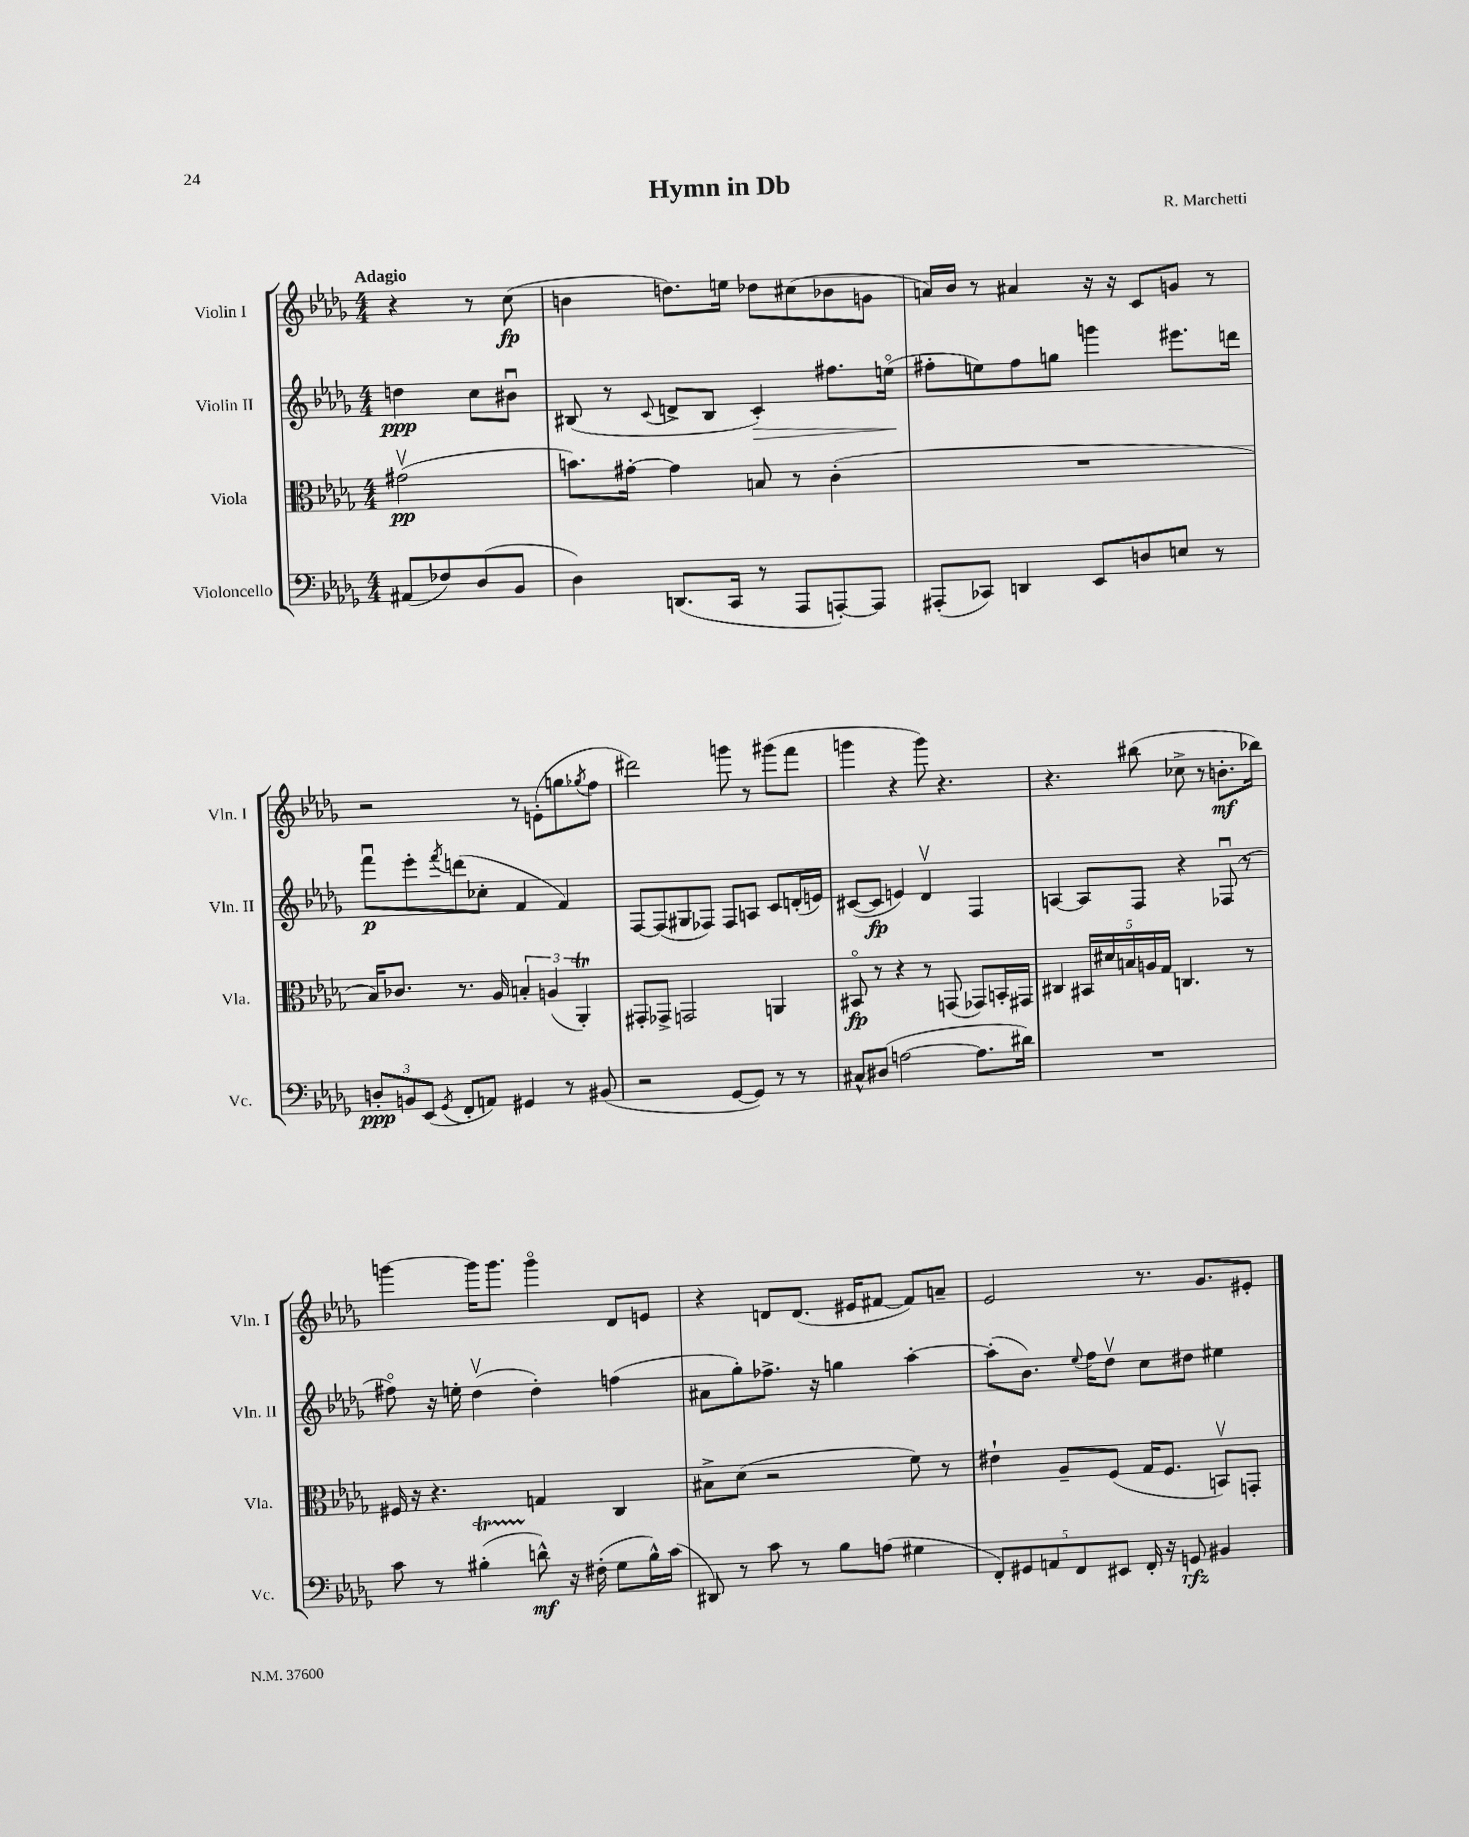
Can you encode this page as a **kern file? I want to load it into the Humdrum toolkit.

**kern	**kern	**kern	**kern
*staff4	*staff3	*staff2	*staff1
*clefF4	*clefC3	*clefG2	*clefG2
*k[b-e-a-d-g-]	*k[b-e-a-d-g-]	*k[b-e-a-d-g-]	*k[b-e-a-d-g-]
*M4/4	*M4/4	*M4/4	*M4/4
(8AA#/L	(2g#v\	4dd\	4r
8F-/)	.	.	.
(8D-/	.	8cc\L	8r
8BB-/J	.	8b#u\J	(8cc\
=	=	=	=
4D-\)	8.b\L)	(8B#/	4b\
.	.	8r	.
.	[16g#'\Jk	.	.
.	.	8qqc/	.
(8.DD/L	4g#\]	8d^/L	8.dd\L)
.	.	8B#/J	.
16CC/Jk	.	.	16ee\Jk
8r	8B/	4c'/)	8dd-\L
8AAA-/L	8r	.	(8cc#\
[8AAA'/)	(4c'\	8.ff#\L	8b-\
8AAA/]J	.	.	8g\J
.	.	(16eeo\Jk	.
=	=	=	=
(8AAA#'/L	1r	8ff#'\L	16a/LL)
.	.	.	16b-/JJ
8CC-/J)	.	8ee\)	8r
4DD/	.	8ff#\	4a#/
.	.	8gg\J	.
8EE-/L	.	4ggg\	16r
.	.	.	16r
8D/	.	.	8c/L
8E/J	.	8.eee#\L	8g/J
8r	.	.	8r
.	.	16ddd\Jk	.
=	=	=	=
12D'/L	16B-/LK)	8fffu\L	2r
.	8.c-/J	.	.
12BB/	.	.	.
.	.	8eee-'\	.
(12EE-/J	.	.	.
8qGG-/	.	8qfff/	.
8FF'/L	8.r	(8ddd\	.
8AA/J)	.	8cc-'\J	.
.	16A-/	.	.
4GG#/	6B'/	4f/	8r
.	.	.	(8e'\L
.	(6A/	.	.
8r	.	4f/)	8gg\
.	6AA-'/)	.	.
.	.	.	8qgg-/
(8BB#/	.	.	8ff\J
=	=	=	=
2r	8GG#'/L	[8F/L	2ddd#\)
.	8GG-^/J	(8F/]	.
.	2GG/	8G#/	.
.	.	8F-/J)	.
[8GG-/L	.	8F-/L	8ggg\
8GG-/]J)	.	8A/J	8r
8r	4AA/	8c/L	(8ggg#\L
8r	.	(16d'/L	8fff\J
.	.	16e/JJ)	.
=	=	=	=
8C#^^/L	8BB#o/	([8c#/L	4ggg\
(8D#/J	8r	8c#/]J	.
[2A\	4r	4e/)	4r
.	8r	4d-v/	8ggg\)
.	(8GG/	.	4.r
8.A\]L	8GG-/L)	4F/	.
.	16BB'/L	.	.
16d#\Jk)	16GG#/JJ	.	.
=	=	=	=
1r	4C#/	[4A/	4.r
.	20BB#/LL	8A/]L	.
.	20d#/	.	.
.	20B/	.	.
.	.	8F/J	(8bb#\
.	20A/	.	.
.	20G-/JJ	.	.
.	4.C/	4r	8cc-^\
.	.	.	8r
.	.	(8F-u/	8.b'\L
.	8r	8r	.
.	.	.	16bb-\Jk)
=	=	=	=
8c\	16F#/	8ff#o\)	[4ggg\
.	16r	.	.
8r	4.r	16r	.
.	.	16ee'\	.
(4B#'\	.	(4dd-v\	16ggg\]LK
.	.	.	8.ggg\J
8d^^\)	4G/	4dd-'\)	4gggo\
16r	.	.	.
(16F#'\	.	.	.
8G-\L	4C/	(4ff\	8d-/L
16B#^^\L)	.	.	8e/J
(16c\JJ	.	.	.
=	=	=	=
8DD#/)	8B#^\L	8a#\L	4r
8r	(8d-\J	8gg-'\)	.
8c\	2r	8.ff-^\J	8d/L
8r	.	.	(8.d/J
.	.	16r	.
8B-\L	.	4gg\	.
.	.	.	16e#/LK
(8A\J	.	.	[8f#/J
4G#\	8f\)	[4aa-'\	8f#/]L)
.	8r	.	8a~/J
=	=	=	=
10FF'/L)	4e#`\	(8aa-'\]L	2e-/
10GG#/	.	.	.
.	.	8.b-\J)	.
10AA/	.	.	.
.	8A-~/L	.	.
10FF/	.	.	.
.	.	8qqee-/	.
.	.	16ff\LK	.
.	(8F/J	8dd-v\J	.
10EE#/J	.	.	.
16FF'/	16G-/LK	8cc\L	8.r
16r	8.F/J	.	.
8GG/	.	8dd#\J	.
.	.	.	8.g-/L
4BB#/	8BBv/L)	4ee#\	.
.	8GG'/J	.	8e#'/J
==	==	==	==
*-	*-	*-	*-
